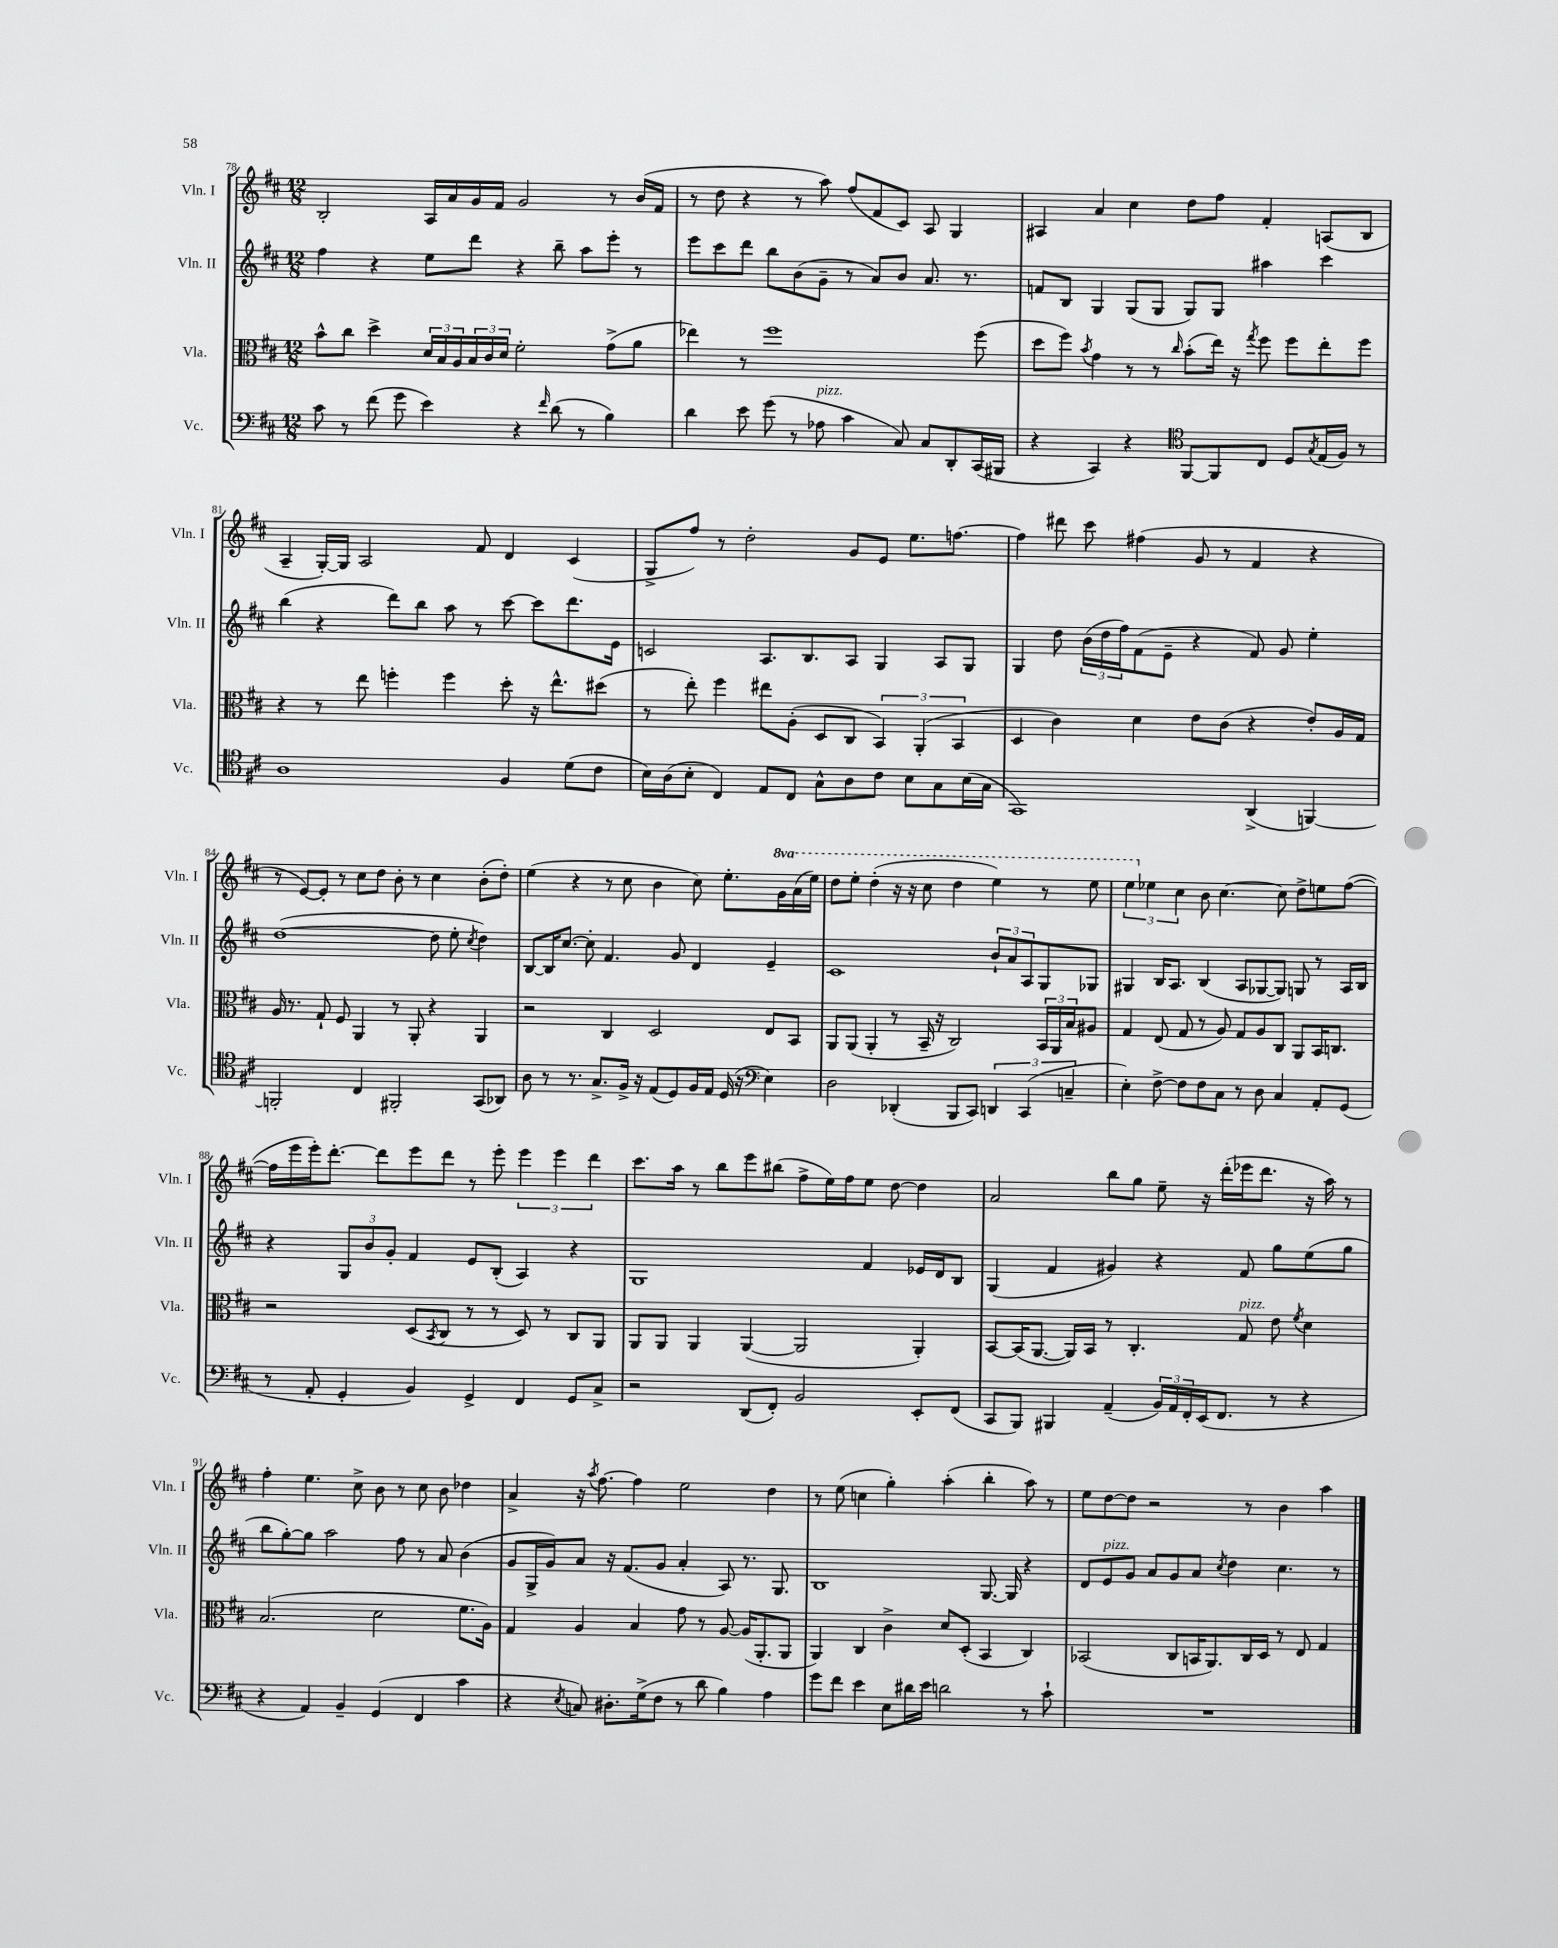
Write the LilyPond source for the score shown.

<<
\new StaffGroup <<
\new Staff = "s0" \with { instrumentName = "Vln. I" shortInstrumentName = "Vln. I" } {
    \clef treble \key d \major \numericTimeSignature \time 12/8 \set Staff.ottavationMarkups = #ottavation-simple-ordinals
    b2-. a16 a'16 g'16 fis'16 g'2 r8 b'16( fis'16 |
    r8 d''8 r4 r8 a''8) fis''8( fis'8 cis'8) a8 g4 |
    ais4 a'4 cis''4 d''8 fis''8 fis'4-. a8( b8 |
    a4-- g16~-.) g16 a2 fis'8 d'4 cis'4( |
    g8-> fis''8) r8 d''2-. g'8 e'8 e''8. f''8.~ |
    f''4 dis'''8 cis'''8 fis''4( g'8 r8 fis'4 r4 |
    r8 e'8~) e'8-. r8 cis''8 d''8 b'8-. r8 cis''4 b'8-.( d''8-.) |
    e''4( r4 r8 cis''8 b'4 cis''8) e''8.-. \ottava #1 g''16 a''16( e'''16) |
    d'''8 e'''8-. d'''4-.( r16 r16 cis'''8 d'''4 e'''4) r8 e'''8 |
    \tuplet 3/2 { e'''4 \ottava #0 ees''4 cis''4 } b'8 cis''4.~ cis''8 d''8-> e''8 fis''8~( |
    fis''16 e'''16 e'''16-.) d'''8.~-. d'''8 e'''8 d'''8 r8 e'''8-. \tuplet 3/2 { e'''4 e'''4 d'''4 } |
    cis'''8. a''16 r8 b''8 e'''8 bis''8( fis''8-> e''16) fis''16 e''8 d''8~ d''4 |
    a'2 b''8 g''8 e''8-- r16 d'''16-.( ees'''16 d'''8. r16 a''16) r8 |
    fis''4-. e''4. cis''8-> b'8 r8 cis''8 b'8 des''4 |
    a'4-> r16 \acciaccatura { a''8 } fis''8.~ fis''4 e''2 d''4 |
    r8 e''8( c''4 g''4-.) a''4-.( b''4-. a''8) r8 |
    e''8 d''8~ d''8 r2 r8 b'4 a''4 \bar "|." |
}
\new Staff = "s1" \with { instrumentName = "Vln. II" shortInstrumentName = "Vln. II" } {
    \clef treble \key d \major \numericTimeSignature \time 12/8
    fis''4 r4 e''8 d'''8 r4 b''8-- a''8 e'''8-. r8 |
    e'''8 cis'''8 d'''8 b''8 b'8( g'8-- r8 a'8) b'8 a'8. r8. |
    f'8 b8 g4 g8( g8 g8) g8 ais''4 cis'''4 |
    b''4( r4 d'''8) b''8 a''8 r8 cis'''8~ cis'''8 d'''8. e'16 |
    c'2 a8. b8. a8 g4 a8 g8 |
    g4 d''8 \tuplet 3/2 { b'16( d''16 fis''16) } fis'8( e'8-- r4 fis'8) g'8 e''4-. |
    d''1~( d''8 e''8-. \acciaccatura { cis''8 } d''4) |
    b8~ b16 cis''8.~ cis''8-. fis'4. g'8 d'4 e'4-- |
    cis'1 \tuplet 3/2 { b'8-! a'8 a8 } g8 ges8 |
    gis4 b16 a8. b4( a8 ges8~ ges8) g8 r8 a16 b16 |
    r4 \tuplet 3/2 { g8 b'8 g'8-. } fis'4 e'8 b8-.( a4) r4 |
    g1 fis'4 ees'16 d'16 b8 |
    g4( fis'4 gis'4) r4 fis'8 g''8 e''8( g''8 |
    b''8 g''8~-.) g''8 a''2 fis''8 r8 a'8 b'4( |
    g'8 g16-> g'16) a'8 r16 fis'8.( g'8 a'4-. a8) r8. g8. |
    b1 g8.~ g16 r4 |
    d'8 e'8^\markup { \italic "pizz." } g'8 a'8 g'8 a'8 \acciaccatura { cis''8 } d''4 cis''4. r8 \bar "|." |
}
\new Staff = "s2" \with { instrumentName = "Vla." shortInstrumentName = "Vla." } {
    \clef alto \key d \major \numericTimeSignature \time 12/8
    b'8-^ cis''8 d''4-> \tuplet 3/2 { d'16 b16 a16 } \tuplet 3/2 { b16 cis'16 d'16 } fis'2-. g'8->( a'8 |
    ees''4) r8 fis''1 fis''8( |
    d''8 fis''8) \acciaccatura { b'8 } g'4 r8 r8 \grace { cis''16 } b'8-.( e''16) r16 \acciaccatura { g''8 } fis''8 fis''8 e''8-. fis''8 |
    r4 r8 e''8 f''4-. f''4 d''8-. r16 e''8.-^ dis''8( |
    r8 e''8-.) fis''4 eis''8 a8-.( d8 cis8 \tuplet 3/2 { b,4) a,4-.( b,4 } |
    d4 cis'4) d'4 e'8 cis'8( r4 e'8-.) a16 g16 |
    a16 r8. g8-! fis8 a,4 r8 a,8-. r4 a,4 |
    r2 cis4 d2 e8 b,8 |
    a,8 a,8( a,4-. r8 b,16-- r16 cis2) \tuplet 3/2 { b,16 a,16 b16 } ais8 |
    g4 e8( g8 r8 a8) g8 a8 cis8 a,8 b,16 c8. |
    r2 d8( \acciaccatura { b,8 } cis8 r8 r8 d8) r8 cis8 a,8 |
    a,8 a,8 a,4 a,4~( a,2 a,4-.) |
    b,8~ b,16( a,8.~ a,16) b,16 r8 cis4.-. g8^\markup { \italic "pizz." } e'8 \acciaccatura { fis'8 } d'4 |
    b2.( d'2 fis'8. a16) |
    g4 a4 b4 g'8 r8 a8~ a16( a,8.-. a,8 |
    a,4) cis4 cis'4-> d'8 d8-.( b,4 cis4) |
    bes,2( cis8 b,16 a,8.) cis16 d16 r8 e8 g4 \bar "|." |
}
\new Staff = "s3" \with { instrumentName = "Vc." shortInstrumentName = "Vc." } {
    \clef bass \key d \major \numericTimeSignature \time 12/8
    cis'8 r8 fis'8( g'8 e'4) r4 \grace { fis'16 } d'8( r8 b4) |
    d'4 e'8 g'8( r8 aes8^\markup { \italic "pizz." } cis'4 cis8) cis8 d,8-. cis,16( bis,,16 |
    r4 cis,4) r4 \clef tenor fis,8~ fis,8 cis8 d8 \acciaccatura { g8 } e16( fis16) r8 |
    a1 fis4 d'8( cis'8 |
    b16) a16( b8-. cis4) e8 cis8 g8-^ a8 cis'8 b8 g8 b16( g16 |
    g,1) a,4->( f,4~) |
    f,2-. cis4 fis,2-. g,8( aes,8) |
    a8 r8 r8. g8.-> fis16-> r16 e8( d8) fis16 e16 d16( r16 \clef bass e4) |
    d2 des,4-.( b,,8 cis,8) \tuplet 3/2 { d,4 cis,4( c4-- } |
    e4-.) fis8~-> fis8 fis8 cis8 r8 d8 cis4 a,8-. g,8( |
    r8 a,8-. g,4-. b,4) g,4-> fis,4 g,8 cis8-> |
    r2 d,8( fis,8-.) b,2 e,8-. fis,8( |
    cis,8 b,,8) bis,,4 a,4--( \tuplet 3/2 { b,16) a,16 fis,16-. } e,16( fis,8. r8 r4 |
    r4 a,4) b,4-- g,4( fis,4 cis'4 |
    r4 \acciaccatura { e8 } c8) dis8.-. g16->( fis8 r8 d'8 b4) a4 |
    g'8 fis'8 e'4 e8 dis'16 e'16 d'2 r8 cis'8-! |
    R1. \bar "|." |
}
>>
>>
\layout { \context { \Score currentBarNumber = #78 } }
